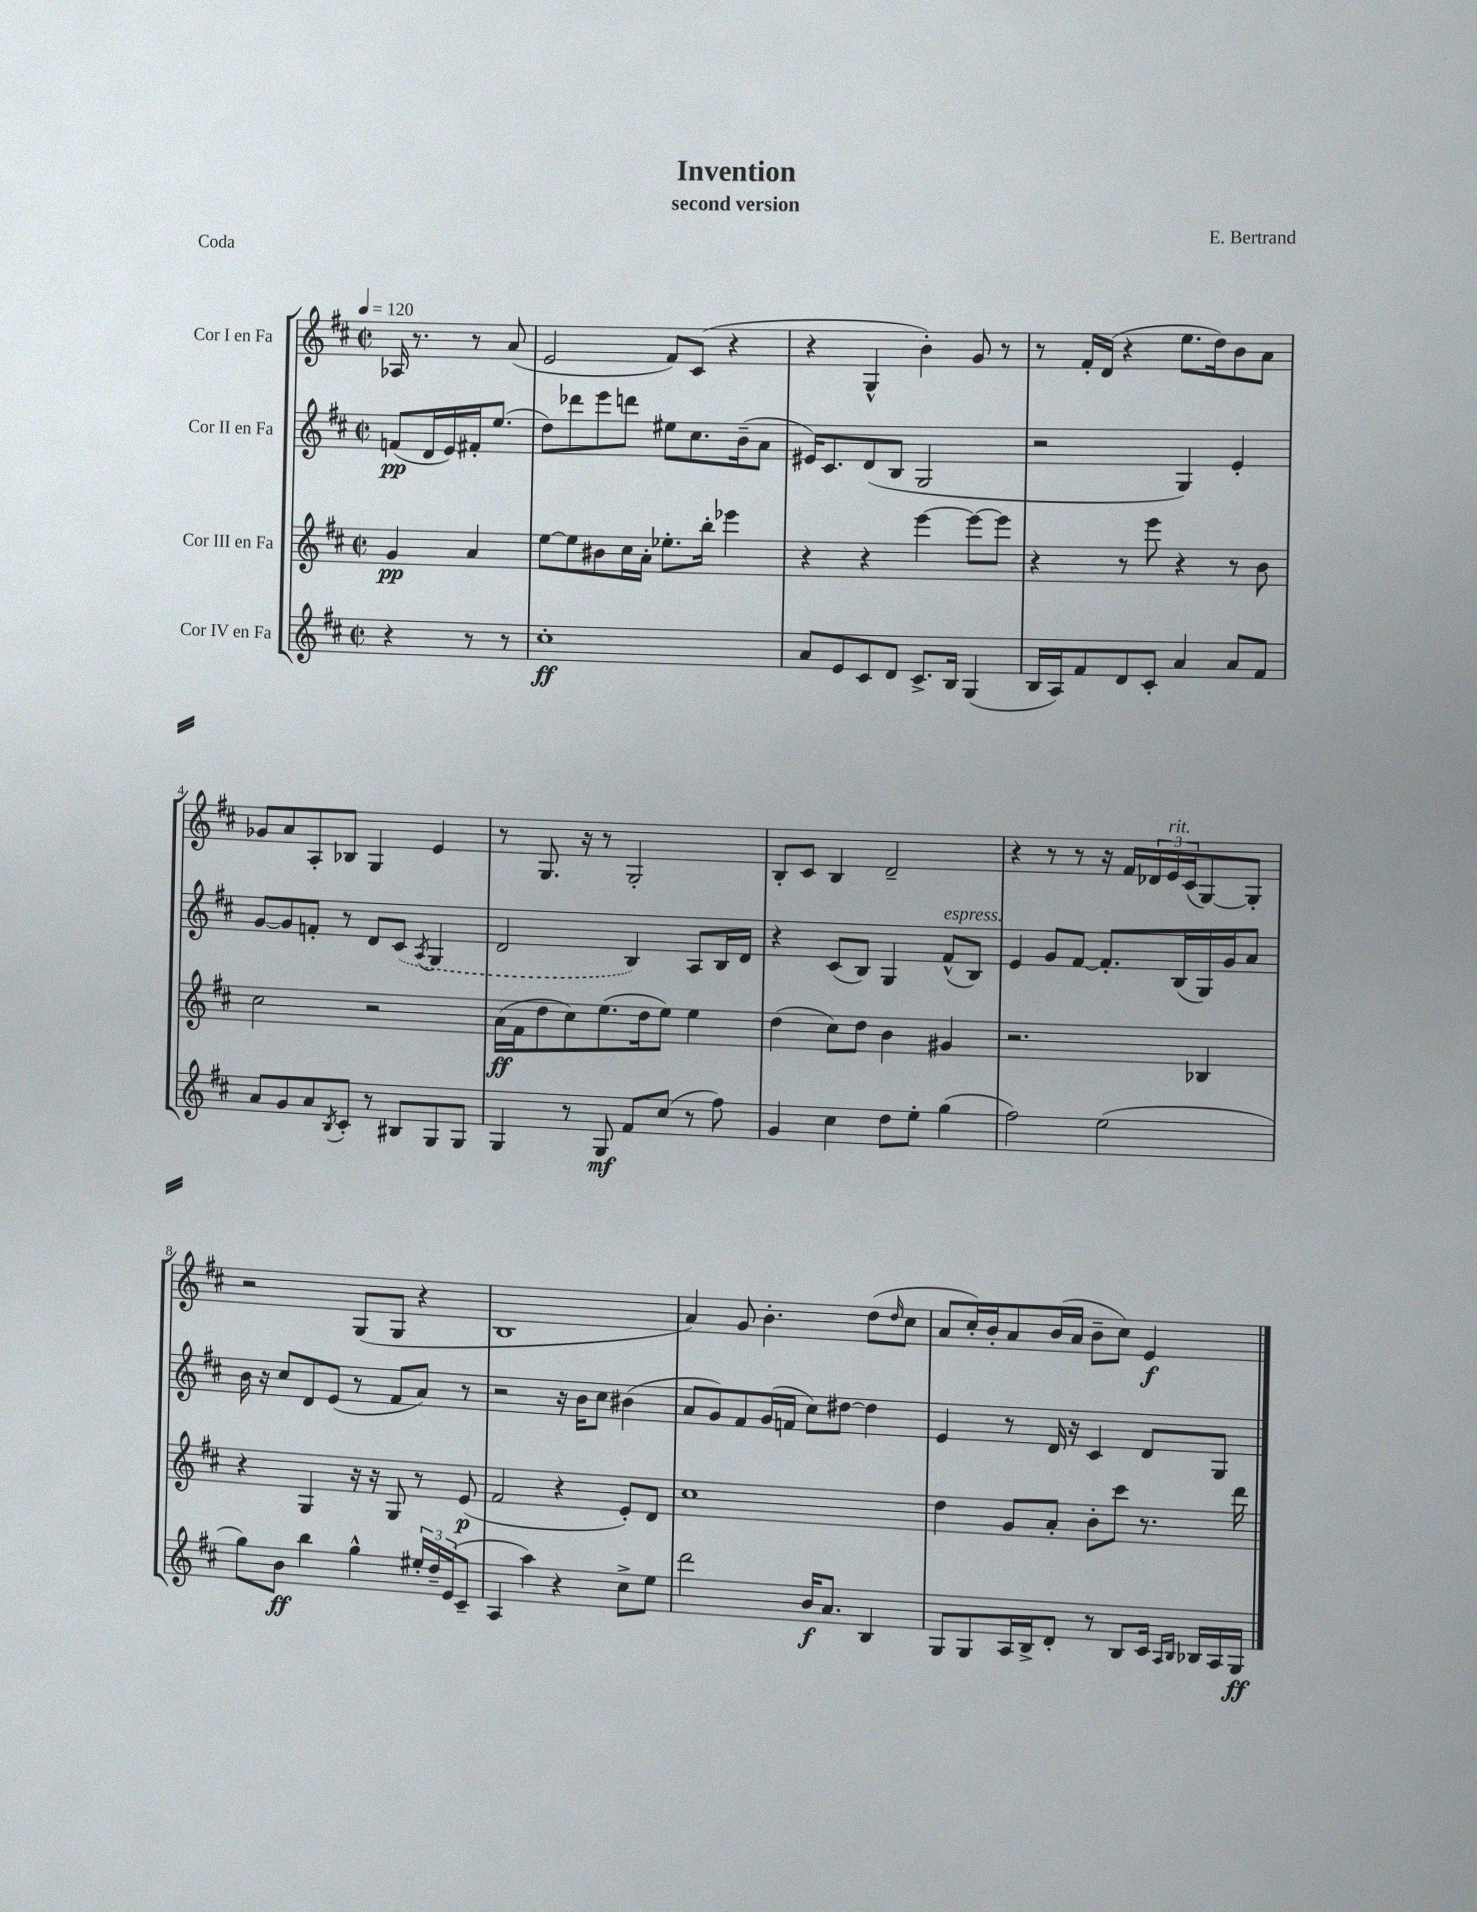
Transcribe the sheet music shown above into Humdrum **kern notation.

**kern	**dynam	**kern	**dynam	**kern	**dynam	**kern	**dynam
*part4	*part4	*part3	*part3	*part2	*part2	*part1	*part1
*staff4	*staff4	*staff3	*staff3	*staff2	*staff2	*staff1	*staff1
*I"Cor IV en Fa	*	*I"Cor III en Fa	*	*I"Cor II en Fa	*	*I"Cor I en Fa	*
*clefG2	*	*clefG2	*	*clefG2	*	*clefG2	*
*k[f#c#]	*	*k[f#c#]	*	*k[f#c#]	*	*k[f#c#]	*
*M2/2	*	*M2/2	*	*M2/2	*	*M2/2	*
*met(c|)	*	*met(c|)	*	*met(c|)	*	*met(c|)	*
*MM120	*	*MM120	*	*MM120	*	*MM120	*
=	=	=	=	=	=	=	=
4r	.	4g/	pp	(8fn/L	pp	16A-X/	.
.	.	.	.	.	.	8.r	.
.	.	.	.	16d/L	.	.	.
.	.	.	.	16e/)	.	.	.
8r	.	4a/	.	16f#X'/J	.	8r	.
.	.	.	.	(8.ee/J	.	.	.
8r	.	.	.	.	.	(8a/	.
=1	=1	=1	=1	=1	=1	=1	=1
1cc#'	ff	[8ee\L	.	8dd\L)	.	2e/	.
.	.	8ee\]	.	8ddd-X\	.	.	.
.	.	8b#X\	.	8eee\	.	.	.
.	.	16cc#\L	.	8dddn\J	.	.	.
.	.	16a'\JJ	.	.	.	.	.
.	.	8.ee-X'\L	.	8ee#X\L	.	8f#/L)	.
.	.	.	.	8.cc#\	.	(8c#/J	.
.	.	16bb'\Jk	.	.	.	.	.
.	.	4eee-X\	.	.	.	4r	.
.	.	.	.	(16b~\k	.	.	.
.	.	.	.	8a\J	.	.	.
=2	=2	=2	=2	=2	=2	=2	=2
8a/L	.	4r	.	16e#X/KL)	.	4r	.
.	.	.	.	8.c#/	.	.	.
8e/	.	.	.	.	.	.	.
8c#/	.	4r	.	(8d/	.	4G^^/	.
8d/J	.	.	.	8B/J	.	.	.
8.c#^/L	.	[4eee\	.	2G/	.	4b'\)	.
16B/Jk	.	.	.	.	.	.	.
(4G/	.	8eee\L_	.	.	.	8g/	.
.	.	8eee\J]	.	.	.	8r	.
=3	=3	=3	=3	=3	=3	=3	=3
16B/LL	.	4r	.	2r	.	8r	.
16A/J)	.	.	.	.	.	.	.
8f#/	.	.	.	.	.	16f#'/LL	.
.	.	.	.	.	.	(16d/JJ	.
8d/	.	8r	.	.	.	4r	.
8c#'/J	.	8eee\	.	.	.	.	.
4a/	.	4r	.	4G/)	.	8.ee\L	.
.	.	.	.	.	.	16dd\k)	.
8a/L	.	8r	.	4e'/	.	8b\	.
8f#/J	.	8b\	.	.	.	8a\J	.
!!LO:LB:g=z
=4	=4	=4	=4	=4	=4	=4	=4
8a/L	.	2cc#\	.	[8g/L	.	8g-X/L	.
8g/	.	.	.	8g/]	.	8a/	.
8a/	.	.	.	8fn'/J	.	8A'/	.
8qB/	.	.	.	.	.	.	.
8c#'/J	.	.	.	8r	.	8B-X/J	.
8r	.	2r	.	8d/L	.	4G/	.
8B#X/L	.	.	.	(8c#/J	.	.	.
.	.	.	.	8qA/	.	.	.
8G/	.	.	.	4G/	.	4e/	.
8G/J	.	.	.	.	.	.	.
=5	=5	=5	=5	=5	=5	=5	=5
4G/	.	(16a\LL	ff	2d/	.	8r	.
.	.	16f#\J	.	.	.	.	.
.	.	8dd\	.	.	.	8.G/	.
8r	.	8cc#\)	.	.	.	.	.
.	.	.	.	.	.	16r	.
8G/	mf	(8.ee\	.	.	.	8r	.
8f#/L	.	.	.	4B/)	.	2G'/	.
.	.	16dd\k	.	.	.	.	.
(8cc#/J	.	8ee\J)	.	.	.	.	.
8r	.	4ee\	.	8A/L	.	.	.
8ff#\)	.	.	.	16B/L	.	.	.
.	.	.	.	16d/JJ	.	.	.
=6	=6	=6	=6	=6	=6	=6	=6
4g/	.	(4dd\	.	4r	.	8B'/L	.
.	.	.	.	.	.	8c#/J	.
4cc#\	.	8cc#\L)	.	(8c#/L	.	4B/	.
.	.	8dd\J	.	8B/J)	.	.	.
8dd\L	.	4b\	.	4G/	.	2d~/	.
8ee'\J	.	.	.	.	.	.	.
!	!	!	!	!LO:TX:a:i:t=espress.	!	!	!
(4gg\	.	4g#X/	.	(8f#^^/L	.	.	.
.	.	.	.	8B/J)	.	.	.
=7	=7	=7	=7	=7	=7	=7	=7
2ff#\)	.	2.r	.	4e/	.	4r	.
.	.	.	.	8g/L	.	8r	.
.	.	.	.	[8f#/J	.	8r	.
(2ee\	.	.	.	8.f#'/L]	.	16r	.
.	.	.	.	.	.	16f#/LL	.
.	.	.	.	.	.	24d-X/	.
!	!	!	!	!	!	!LO:TX:a:i:t=rit.	!
.	.	.	.	.	.	24e/	.
.	.	.	.	(16B/L	.	.	.
.	.	.	.	.	.	(24c#/J	.
.	.	4B-X/	.	16G/)	.	[8G/)	.
.	.	.	.	16g/J	.	.	.
.	.	.	.	8a/J	.	8G'/J]	.
!!LO:LB:g=z
=8	=8	=8	=8	=8	=8	=8	=8
8gg\L)	.	4r	.	16b\	.	2r	.
.	.	.	.	16r	.	.	.
8b\J	ff	.	.	8cc#/L	.	.	.
4bb\	.	4G/	.	8d/	.	.	.
.	.	.	.	(8e/J	.	.	.
4gg^^\	.	16r	.	8r	.	(8G/L	.
.	.	16r	.	.	.	.	.
.	.	8G/	.	8f#/L	.	8G/J	.
24ee#X'/LL	.	8r	.	8a/J)	.	4r	.
24dd~/	.	.	.	.	.	.	.
(24e/J	.	.	.	.	.	.	.
8c#~/J	.	(8e/	p	8r	.	.	.
=9	=9	=9	=9	=9	=9	=9	=9
4A/	.	2f#/	.	2r	.	1B	.
4aa\)	.	.	.	.	.	.	.
4r	.	4r	.	16r	.	.	.
.	.	.	.	16b\KL	.	.	.
.	.	.	.	8cc#\J	.	.	.
8cc#^\L	.	8e'/L)	.	(4b#X\	.	.	.
8ee\J	.	8d/J	.	.	.	.	.
=10	=10	=10	=10	=10	=10	=10	=10
2ddd\	.	1cc#	.	8a/L	.	4a/)	.
.	.	.	.	8g/)	.	.	.
.	.	.	.	8f#/	.	8g/	.
.	.	.	.	(16g/L	.	4.b'\	.
.	.	.	.	16fn/JJ	.	.	.
16b/KL	f	.	.	8cc#\L)	.	.	.
8.a/J	.	.	.	.	.	.	.
.	.	.	.	[8dd#X\J	.	.	.
4B/	.	.	.	4dd#\]	.	(8dd\L	.
.	.	.	.	.	.	16qqdd/	.
.	.	.	.	.	.	8cc#\J	.
=11	=11	=11	=11	=11	=11	=11	=11
8G/L	.	4dd\	.	4e/	.	8a/L	.
8G/	.	.	.	.	.	16cc#'/L)	.
.	.	.	.	.	.	16b'/J	.
16A/L	.	8g/L	.	8r	.	8a/	.
16B^/J	.	.	.	.	.	.	.
8d'/J	.	8a'/J	.	16d/	.	(16b/L	.
.	.	.	.	16r	.	16a/JJ	.
8r	.	8b'\L	.	4c#/	.	8b~\L	.
8B/L	.	8ccc#\J	.	.	.	8cc#\J)	.
16c#/Jk	.	8.r	.	8d/L	.	4e/	f
16qqA/LL	.	.	.	.	.	.	.
16qqB/JJ	.	.	.	.	.	.	.
16B-X/LL	.	.	.	.	.	.	.
16A/	.	.	.	8G/J	.	.	.
16G/JJ	ff	16ddd\	.	.	.	.	.
==	==	==	==	==	==	==	==
*-	*-	*-	*-	*-	*-	*-	*-
